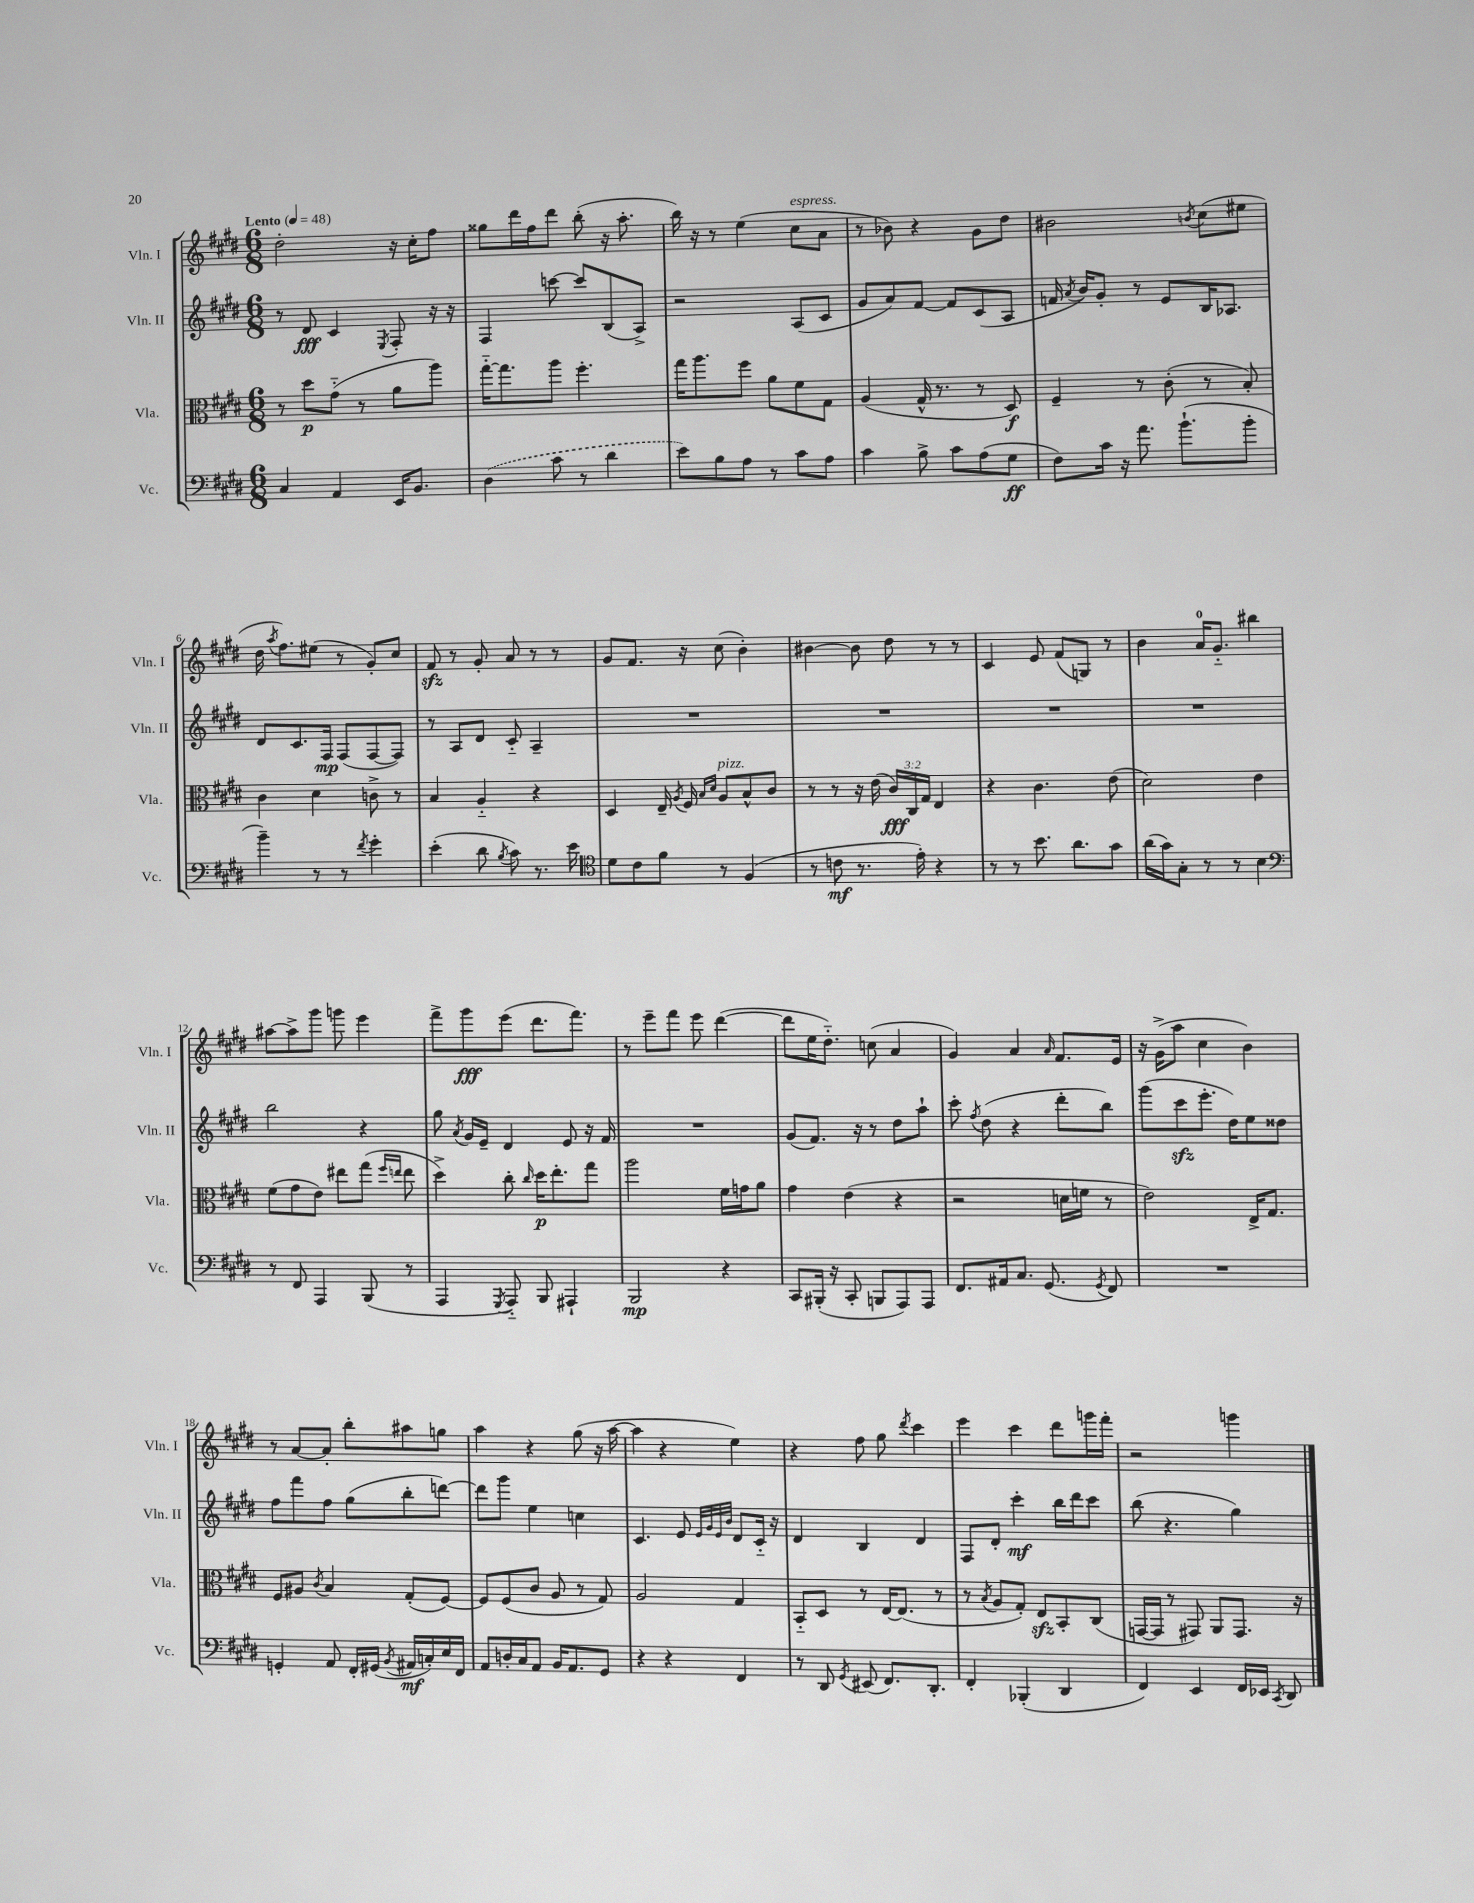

**kern	**kern	**kern	**kern
*staff4	*staff3	*staff2	*staff1
*clefF4	*clefC3	*clefG2	*clefG2
*k[f#c#g#d#]	*k[f#c#g#d#]	*k[f#c#g#d#]	*k[f#c#g#d#]
*M6/8	*M6/8	*M6/8	*M6/8
*MM48	*MM48	*MM48	*MM48
4C#	8r	8r	2dd#'
.	8dd#	8d#	.
4AA	(8g#'~	4c#	.
.	8r	.	.
.	.	8qE	.
16EE	8a	8F#'	16r
8.BB	.	.	16cc#'
.	8aa)	16r	8ff#
.	.	16r	.
=	=	=	=
(4D#	[16gg#'~	4F#	8gg##
.	8.gg#]	.	.
.	.	.	16ddd#
.	.	.	16ff#
8c#	8aa	[8ccc	8ddd#
8r	4.ff#'	8ccc]	(8bb'
4d#	.	(8B	16r
.	.	.	8.aa'
.	.	8A^)	.
=	=	=	=
8e)	16gg#	2r	16bb)
.	8.aa	.	16r
8B	.	.	8r
8A	8ff#	.	(4ee
8r	8a	.	.
8c#	8f#	(8A	8cc#
8A	8G#	8c#	8a
=	=	=	=
4c#	(4A	8g#	8r
.	.	8a)	8b-)
8B^	16G#^^	[8f#	4r
.	8.r	.	.
8c#	.	8f#]	.
(8A	8r	(8c#	8g#
8G#	8D#)	8A	8dd#
=	=	=	=
8F#)	4F#~	16f	2b#
.	.	8qa	.
.	.	16b)	.
16c#	.	8g#'	.
16r	.	.	.
8.a	8r	8r	.
.	(8c#'	8e	.
(8.b`	.	.	.
.	.	.	8qb
.	8r	16B	(8cc#
.	.	8.A-	.
8b'	8B')	.	8ee#
=	=	=	=
4b~)	4c#	8d#	16dd#
.	.	.	8qaa
.	.	.	8.ff#)
.	.	8.c#	.
8r	4d#	.	(8ee#
.	.	16F#	.
8r	.	(8F#	8r
8qf#	.	.	.
4g#'	8c^	[8F#	8g#')
.	8r	8F#])	8cc#
=	=	=	=
(4e'	4B	8r	8f#
.	.	8A	8r
8d#	4A'~	8d#	8g#'
8qB	.	.	.
8c#)	.	8c#'~	8a
8.r	4r	4A~	8r
.	.	.	8r
16e	.	.	.
=	=	=	=
*clefC4	*	*	*
8d#	4D#	2.r	8g#
8c#	.	.	8.f#
8f#	16E~	.	.
.	8qA	.	.
.	16F#	.	16r
.	16qqB	.	.
.	16qqd#	.	.
8r	8A	.	(8cc#
(4F#	8B^^	.	4b')
.	8c#	.	.
=	=	=	=
8r	8r	2.r	[4b#
8c	8r	.	.
8.r	16r	.	8b#]
.	(16e	.	.
.	24c#)	.	8dd#
.	24C#	.	.
16e')	.	.	.
.	24G#	.	.
4r	4E	.	8r
.	.	.	8r
=	=	=	=
8r	4r	2.r	4c#
8r	.	.	.
8.b	4.c#	.	8e
.	.	.	(8f#
8.a	.	.	.
.	.	.	8G)
8g#	(8e	.	8r
=	=	=	=
(16a	2d#)	2.r	4b
16g#)	.	.	.
8G#'	.	.	.
8r	.	.	16a
.	.	.	8.g#'~
8r	.	.	.
4B	4e	.	4bb#
=	=	=	=
*clefF4	*	*	*
8r	(8f#	2bb	[8aa#
8FF#	8g#	.	8aa#^]
4AAA	8e)	.	8ggg#
.	8ee#	.	8ggg
(8BBB	(8gg#	4r	4eee
.	16qqff#	.	.
.	16qqee	.	.
8r	8ee	.	.
=	=	=	=
4AAA	4dd#^)	8gg#	8fff#^
.	.	8qa	.
.	.	16g#	8ggg#
.	.	16e~	.
8qGGG#	.	.	.
8AAA'~)	8cc#'	4d#	(8eee
.	16qqcc#	.	.
8BBB	16dd#	.	8.ddd#
.	8.ee'	.	.
4AAA#`	.	8e	.
.	.	.	8.fff#)
.	8gg#	16r	.
.	.	16f#	.
=	=	=	=
2BBB	2aa	2.r	8r
.	.	.	8eee~
.	.	.	8fff#
.	.	.	8eee
4r	16f#	.	([4ddd#
.	16g	.	.
.	8a	.	.
=	=	=	=
8CC#	4g#	(8g#	8ddd#]
(16BBB#'	.	8.f#)	16ee
16r	.	.	8.dd#'~)
8CC#'	(4e	.	.
.	.	16r	.
8BBB	.	8r	(8cc
8AAA)	4r	8dd#	4a
8AAA	.	8aa`	.
=	=	=	=
8.FF#	2r	8ccc#'	4g#)
.	.	8qff#	.
.	.	(8dd#	.
16AA#	.	.	.
8.C#	.	4r	4a
(8.GG#	.	.	.
.	.	.	16qqa
.	16d	8ddd#'	8.f#
.	16f	.	.
8qGG#	.	.	.
8FF#)	8r	8bb)	.
.	.	.	16e
=	=	=	=
2.r	2e)	(8ggg#	16r
.	.	.	(16g#^
.	.	8ccc#	8aa
.	.	8.eee'	4cc#
.	.	16dd#)	.
.	16E^	8ee	4b)
.	8.G#	.	.
.	.	8dd##	.
=	=	=	=
4GG'	8F#	8ff#	8r
.	8A#	8fff#	[8a
.	8qc#	.	.
8AA	4B	8ff#	8a']
16FF#'	.	(8gg#	8bb'
(16GG#	.	.	.
8qBB	.	.	.
16AA#	(8G#'	8bb'	8aa#
16C')	.	.	.
16E	[8F#)	[8ddd)	8gg
16FF#	.	.	.
=	=	=	=
8AA	8F#]	8ddd]	4aa
16D'	(8F#	8ggg#	.
16C#	.	.	.
8AA	8c#	4ee	4r
16BB	8A	.	.
8.AA	.	.	.
.	8r	4cc	(8gg#
8GG#	8G#)	.	16r
.	.	.	[16aa
=	=	=	=
4r	2A	4.c#	4aa]
4r	.	.	4r
.	.	8e	.
.	.	32qqe	.
.	.	32qqg#	.
.	.	32qqe	.
.	.	32qqb	.
4FF#	4G#	8d#	4ee)
.	.	16c#'~	.
.	.	16r	.
=	=	=	=
8r	8BB'~	4d#	4r
8DD#	8D#	.	.
8qGG#	.	.	.
(8EE#	8r	4B	8ff#
8.FF#)	[16E	.	8gg#
.	(8.E]	.	.
.	.	.	8qddd#
.	.	4d#	4ccc#
8.DD#'	.	.	.
.	8r	.	.
=	=	=	=
4FF#'	8r	8F#	4eee
.	8qB	.	.
.	8A	8d#'	.
(4BBB-'	8G#')	4ccc#'	4ccc#
.	8E	.	.
4DD#	8BB'	16bb	8ddd#
.	.	16ddd#	.
.	(8C#	8ccc#	16ggg
.	.	.	16fff#'
=	=	=	=
4FF#)	[16GG	(8bb	2r
.	16GG]	.	.
.	8r	4.r	.
4EE	8GG#)	.	.
.	8AA	.	.
16FF#	8.GG#	4gg#)	4ggg
16EE-	.	.	.
8qCC#	.	.	.
8DD#	.	.	.
.	16r	.	.
==	==	==	==
*-	*-	*-	*-
